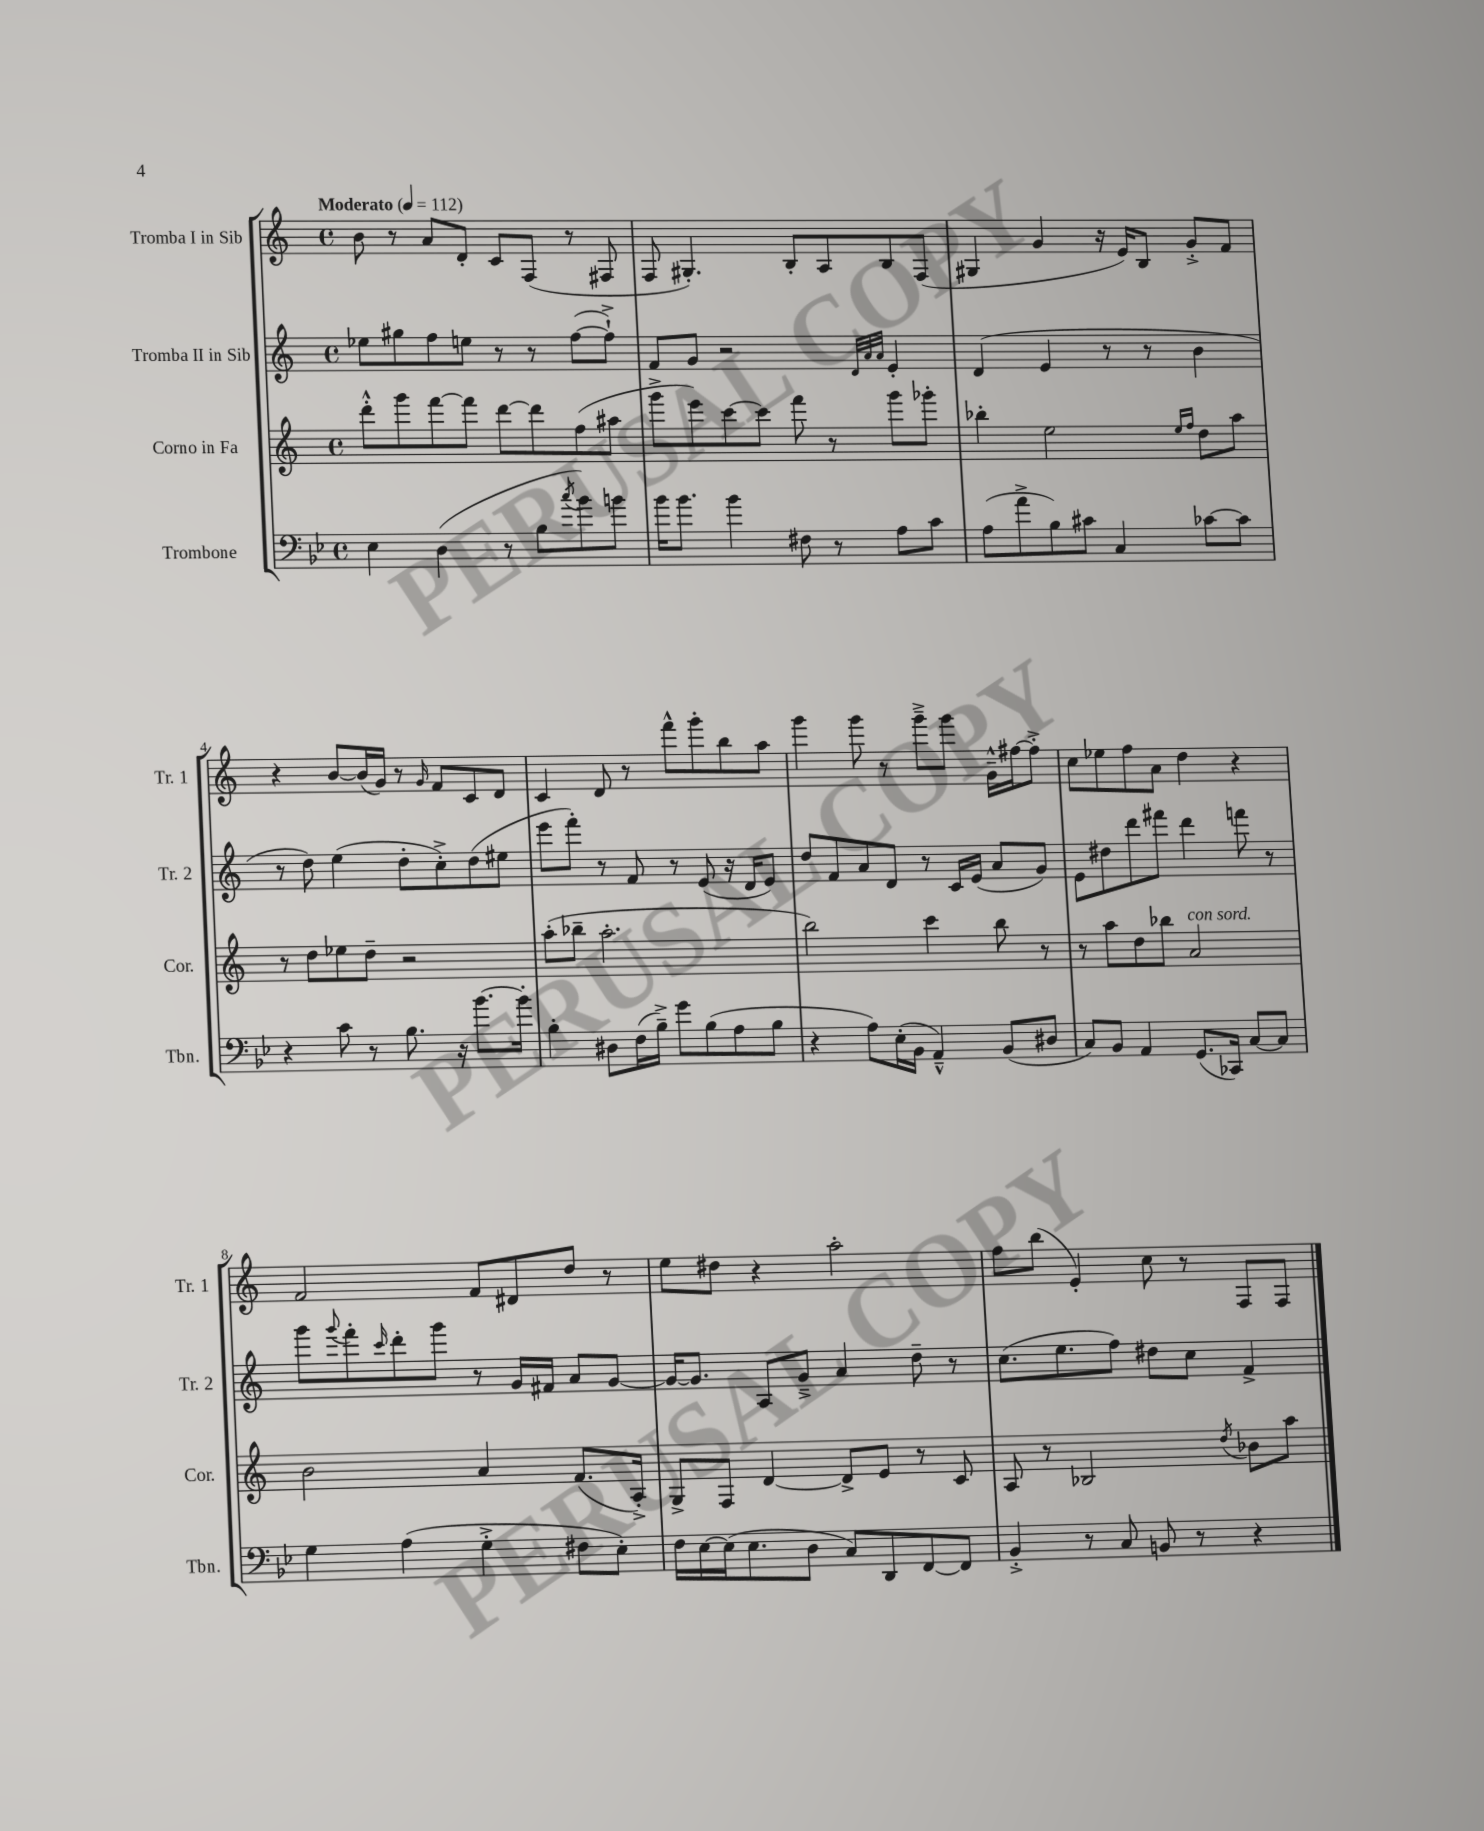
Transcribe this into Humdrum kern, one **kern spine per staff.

**kern	**kern	**kern	**kern
*staff4	*staff3	*staff2	*staff1
*clefF4	*clefG2	*clefG2	*clefG2
*k[b-e-]	*k[]	*k[]	*k[]
*M4/4	*M4/4	*M4/4	*M4/4
*met(c)	*met(c)	*met(c)	*met(c)
*MM112	*MM112	*MM112	*MM112
4E-	8ddd'^^	8ee-	8b
.	8ggg	8gg#	8r
(4D	[8fff	8ff	8a
.	8fff]	8ee	8d'
8r	[8ddd	8r	8c
8B-	8ddd]	8r	(8F
8qcc	.	.	.
8b-)	(8ff	([8ff	8r
8b	8aa#	8ff`^])	8F#
=	=	=	=
16b-	8ggg^	8f	8F
8.b-	.	.	.
.	8eee)	8g	4.G#')
4b-	[8ccc	2r	.
.	8ccc]	.	.
8F#	8fff	.	8B'
8r	8r	.	8A
.	.	32qqd	.
.	.	32qqa	.
.	.	32qqa	.
8A	8ggg	4e'	8B
8c	8ggg-'	.	(8F
=	=	=	=
(8A	4bb-'	(4d	4G#
8a^	.	.	.
8B-)	2ee	4e	4g
8c#	.	.	.
4C	.	8r	16r
.	.	.	16e)
.	.	8r	8B
.	16qqee	.	.
.	16qqff	.	.
[8c-	8dd	4b	8g'^
8c-]	8aa	.	8f
=	=	=	=
4r	8r	8r	4r
.	8dd	8dd)	.
8c	8ee-	(4ee	[8b
8r	8dd~	.	(16b]
.	.	.	16g)
8.B-	2r	8dd'	8r
.	.	.	16qqg
.	.	8cc'^)	8f
16r	.	.	.
[8.b-	.	(8dd	8c
.	.	8ee#	8d
16b-']	.	.	.
=	=	=	=
4B-'	(8aa'	8eee	4c
.	8bb-~	8fff')	.
8D#	2.aa'	8r	8d
(16F	.	8f	8r
16B-~^)	.	.	.
8g	.	8r	8fff^^
(8B-	.	(8e	8ggg'
8A	.	16r	8bb
.	.	16d	.
8B-	.	8e)	8aa
=	=	=	=
4r	2bb)	8dd	4ggg
.	.	8f	.
8A)	.	8a	8ggg
(16E-'	.	8d	8r
16BB-	.	.	.
4AA~^^)	4ccc	8r	8ggg~^
.	.	16c	8ggg
.	.	(16e	.
(8BB-	8bb	8a	16g~^^
.	.	.	[16ff#
8D#	8r	8g)	8ff#'^]
=	=	=	=
8C)	8r	8e	8cc
8BB-	8aa	8dd#	8ee-
4AA	8dd	8ddd	8ff
.	8bb-	8fff#	8a
(8.GG	2a	4ddd	4dd
16CC-)	.	.	.
[8C	.	8fff	4r
8C]	.	8r	.
=	=	=	=
4G	2b	8ggg	2f
.	.	8qqggg	.
.	.	8fff'	.
.	.	16qqccc	.
(4A	.	8ddd'	.
.	.	8ggg	.
4G'^	4a	8r	8f
.	.	16g	8d#
.	.	16f#	.
8F#	(8.f	8a	8dd
8E-')	.	[8g	8r
.	16A'^)	.	.
=	=	=	=
16F	8G^	16g_	8ee
[16E-	.	8.g]	.
(16E-]	8F	.	8dd#
8.E-	.	.	.
.	[4d	8A	4r
8D	.	8g~^	.
8C)	8d^]	4a	2aa'
8DD	8e	.	.
[8FF	8r	8dd~	.
8FF]	8c	8r	.
=	=	=	=
4BB-'^	8A	(8.cc	8ff
.	8r	.	(8bb
.	.	8.ee	.
8r	2B-	.	4e')
8C	.	8ff)	.
8BB	.	8dd#	8cc
8r	.	8cc	8r
.	8qdd	.	.
4r	8b-	4f^	8F
.	8aa	.	8F
==	==	==	==
*-	*-	*-	*-
